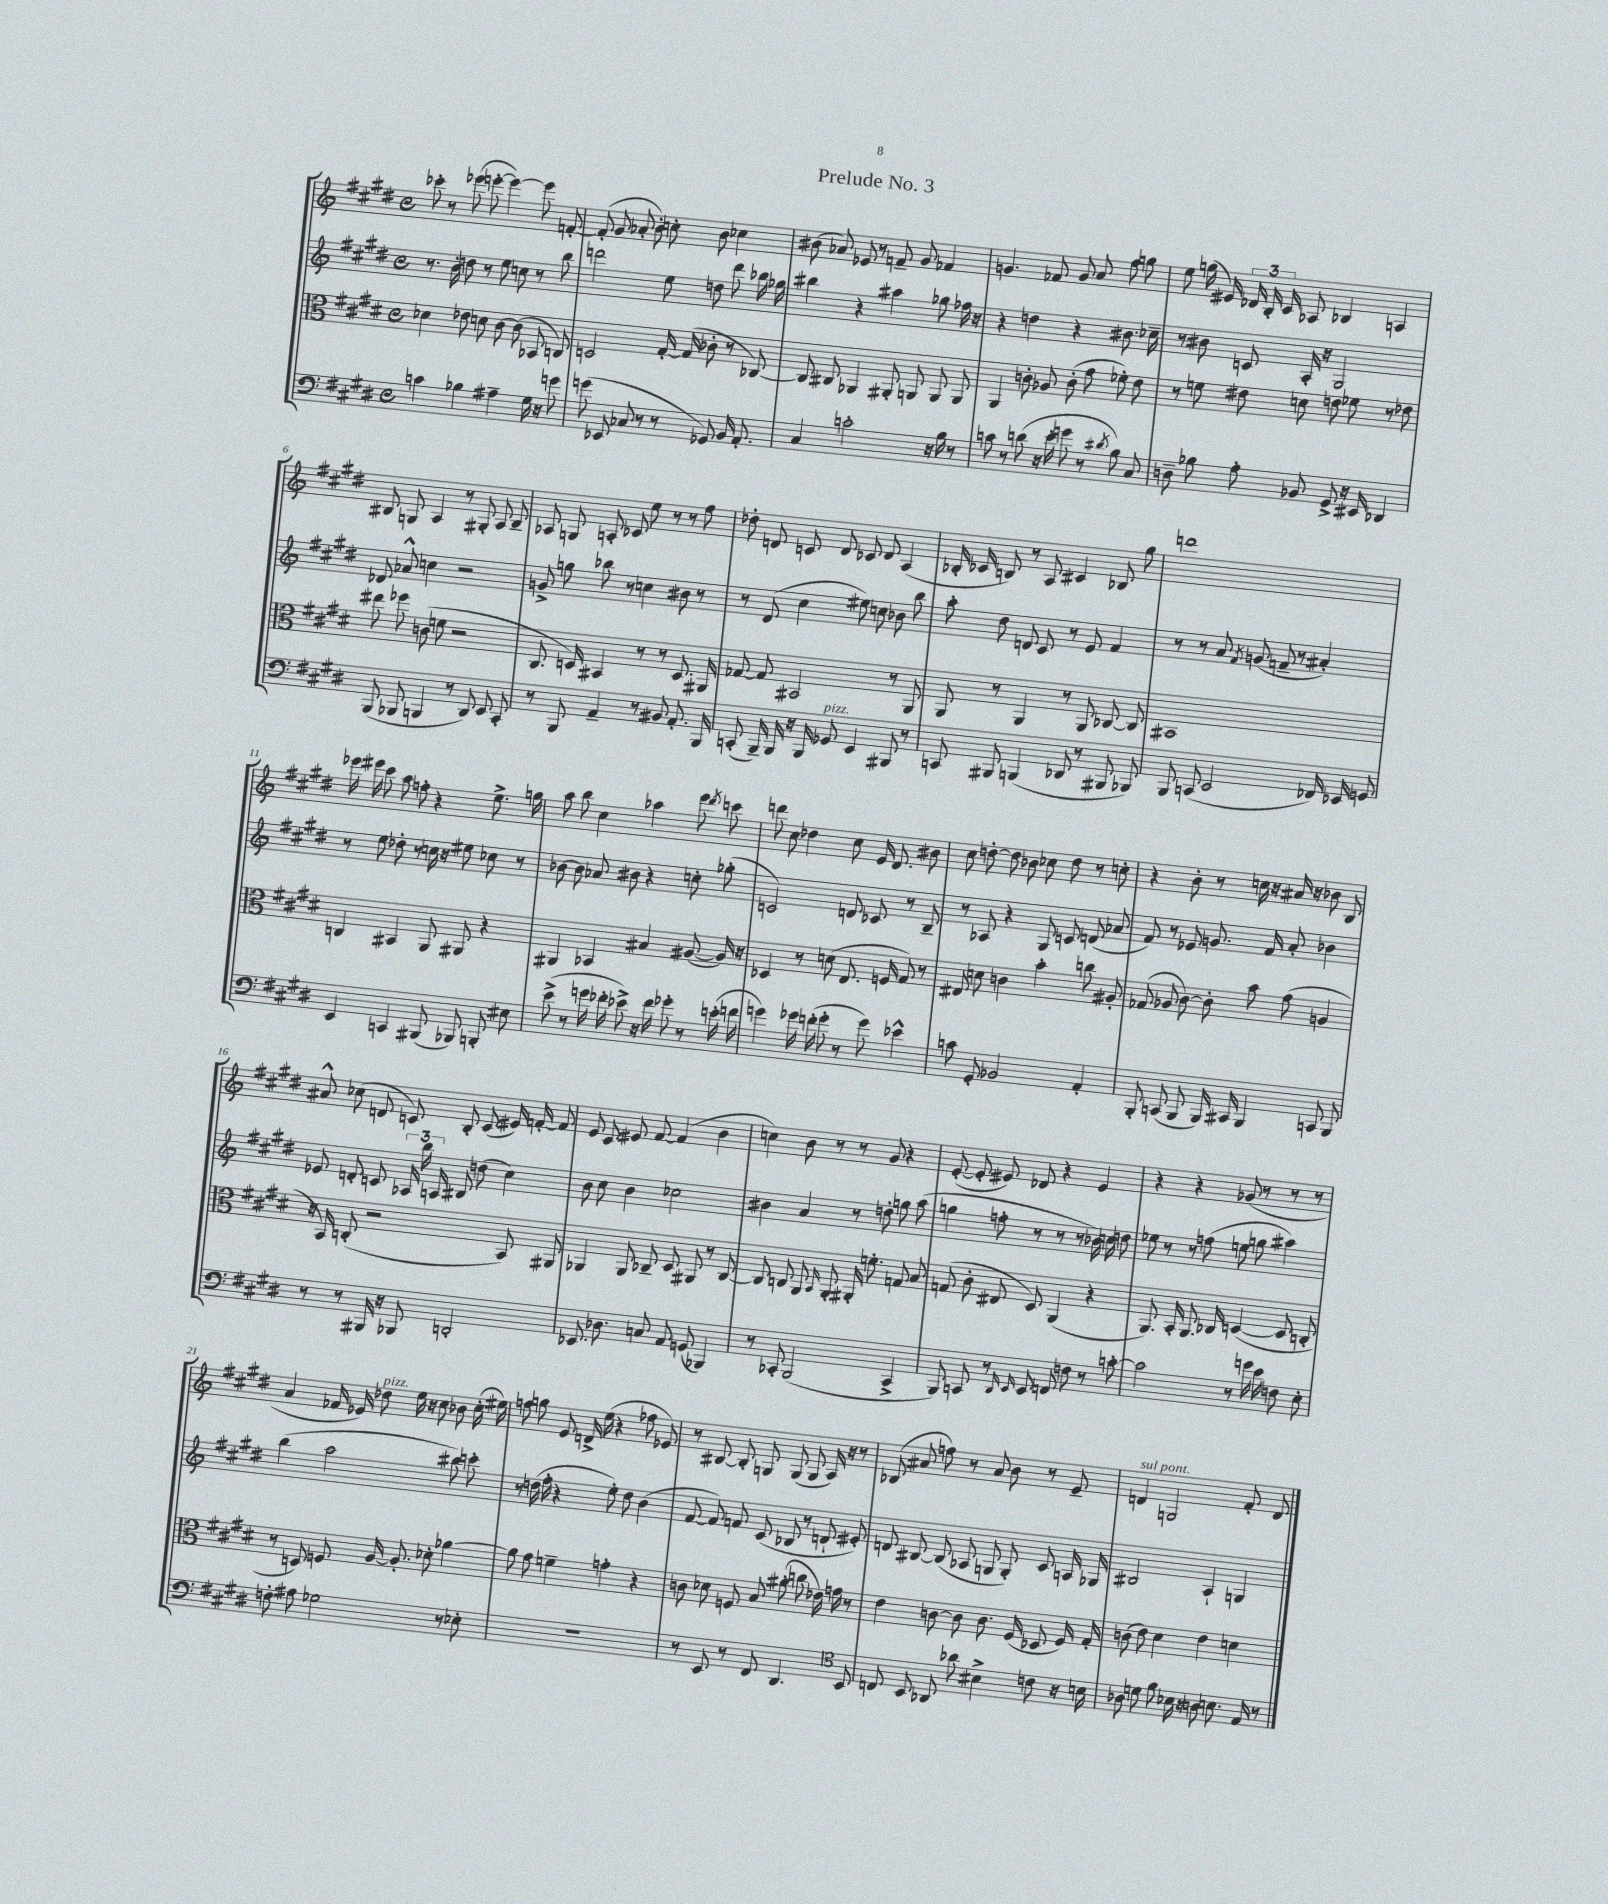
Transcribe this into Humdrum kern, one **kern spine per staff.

**kern	**kern	**kern	**kern
*part4	*part3	*part2	*part1
*staff4	*staff3	*staff2	*staff1
*clefF4	*clefC3	*clefG2	*clefG2
*k[f#c#g#d#]	*k[f#c#g#d#]	*k[f#c#g#d#]	*k[f#c#g#d#]
*M4/4	*M4/4	*M4/4	*M4/4
*met(c)	*met(c)	*met(c)	*met(c)
=1	=1	=1	=1
4cn\	4d-X\	8.r	8ccc-X'\
.	.	.	8r
.	.	16b'\	.
4B-X\	8e-X\	8ddn\	(8eee-X\
.	8dn\	8r	[8eeen'\
4A#X~\	[8c#\	8ee\	4eee\_)
.	(8c#\]	8ccn\	.
16G#\	8BB-X/	8r	8eee\]
16r	.	.	.
8gn\	8Cn/)	8bb\	[8fn'/
=2	=2	=2	=2
(8gn\	2Dn/	2dddn\	(8f'/]
8EE-X/	.	.	8g#/
8C-X/	.	.	8a-X'/
8r	.	.	8b'\)
8r	[16G#'/	8ee\	8ccn'\
.	(16G#/]	.	.
8GG-X/)	8c-X'\	8ddn\	8b\
16BB/	8r	8ddd\	4cc-X\
8.AA'/	.	.	.
.	[8C-X/)	16bb-X\	.
.	.	16gg-X\	.
=3	=3	=3	=3
4C#/	8C-/]	4bb#X\	(8b#X\
.	8C#X/	.	8a-X/)
2cn'\	4AA-X/	4r	8e-X/
.	.	.	8r
.	8AA#X'/	4aa#X\	8fn~/
.	8AAn/	.	8g#/
16r	8AA/	8gg-X\	4f-X/
16B\	.	.	.
8r	8AA/	16ff-X\	.
.	.	16r	.
=4	=4	=4	=4
8cn\	4AA/	4r	4.gn/
8r	.	.	.
(8dn\	8cn'\	4ddn\	.
16r	8A-X/	.	8f-X/
16e'\	.	.	.
8gn\	(8c'\	4r	8g/
8r	8g#\	.	8a/
8qd#X/	.	.	.
8B\)	8f-X'\)	8.b#X\	8ff#\
8C#/	8e\	.	8ggn\
.	.	16cc-X~\	.
=5	=5	=5	=5
8Dn~\	8r	8r	8ee\
8B-X\	8fn\	8b#X\	(16ggn\
.	.	.	16e#X/)
8A'\	8e#X\	8cn/	24d-X/
.	.	.	24B'/
.	.	.	24c#/
8BB-X/	8dn\	16A'/	8A-X/
.	.	16r	.
8GG#^/	8en\	2G#/	4B-X/
16r	8f-X\	.	.
16EE#X/	.	.	.
4DD-X/	8r	.	4An/
.	8e-X\	.	.
!!LO:LB:g=z
=6	=6	=6	=6
(8BBB/	8ee#X\	8d-X/	8B#X/
8BBB-X/	8ff-X\	8a-X^^/	8Gn/
4BBBn/	(8cn\	4ccn\	4A/
.	8fn\	.	.
8r	2r	2r	8r
8DD#/)	.	.	8G#X'/
8EE/	.	.	8A/
8CC#'/	.	.	8B#~/
=7	=7	=7	=7
8r	8.C#/	8gn^/	8A-X/
8BBB/	.	8ggn\	8Gn/
.	16Dn/)	.	.
4AA~/	4BB#X/	8bb-X\	8An'/
.	.	8r	8c-X/
8r	8r	4ccn\	8ee\
8BB#X/	8r	.	8r
8.AA'/	8.D/	8b#X\	8r
.	.	8r	8ff#\
16BBB/	16AA#X/	.	.
=8	=8	=8	=8
(8CCn'/	[8G-X/	8r	8dd-X'\
16BBB~/)	8G-/]	(8d#/	8dn/
16BBB/	.	.	.
16r	2BB#X/	4cc#\	8cn/
16BBB/	.	.	.
!LO:TX:a:i:t=pizz.	!	!	!
8GG-X/	.	.	8d/
4EE/	.	8ee#X\)	8c-X/
.	.	8ccn\	8d/
8BBB#X/	8r	8b-X\	(4A/
8r	8AA/	8bb\	.
=9	=9	=9	=9
8CCn/	8AA/	8aa'\	16B-X'/
.	.	.	16c-X/
8BBB#X/	8r	8dd#\	8Bn/)
(4BBBn/	4AA/	8dn/	8r
.	.	8c#/	8A/
8DD-X/	8r	8r	4c#X/
8r	8AA/	8e/	.
8BBB#X/	[8C-X/	4f#/	8B-X/
8BBB-X/)	8C-/]	.	8gg#\
=10	=10	=10	=10
8BBB/	1BB#X	8r	1dddn
(8CCn/	.	8r	.
2EE/	.	8a/	.
.	.	8qf#/	.
.	.	(8gn/	.
.	.	8fn~/	.
.	.	8r	.
16FF-X/)	.	4a#X'/)	.
16EE-X/	.	.	.
8GGn/	.	.	.
!!LO:LB:g=z
=11	=11	=11	=11
4EE/	4Cn/	8r	16eee-X\
.	.	.	16eee#X\
.	.	8ee\	8ccc#\
4CCn/	4BB#X/	8dd-X'\	8aa\
.	.	8r	8ffn'\
(8BBB#X/	8AA/	16ccn\	4r
.	.	16r	.
8BBB-X/)	8AA#X/	8ee#X\	.
8BBBn'/	4r	8cc-X\	8.ee^\
8E#X\	.	8r	.
.	.	.	16ggn\
=12	=12	=12	=12
(8e^\	4AA#X/	[8b-X\	8aa\
8r	.	8b-\]	8bb\
16gn\	4BB-X/	8a-X/	4cc#\
16f-X'\	.	.	.
8e-X^\)	.	8b#X\	.
16r	4B#X/	4r	4aa-X\
16f-\	.	.	.
8g-X'\	.	.	.
8r	([8A#X/	8ccn'\	8eee\
.	.	.	8qddd#/
(16en'\	16A#/])	(8gg-X'\	8cccn\
16fn\	16r	.	.
=13	=13	=13	=13
4gn\)	4D-X/	2cn/)	8dddn\
.	.	.	8cc#\
16g-X\	8r	.	4dd-X\
(16fn'\	.	.	.
8g-'\	(8dn\	.	.
8r	8.E/	8dn/	8cc#\
8g-\)	.	8c-X/	16e/
.	16Fn/	.	8.d#/
4e-X^^\	8G#/)	8r	.
.	8r	8B~/	8b#X\
=14	=14	=14	=14
8cn\	8E#X/	8r	8cc#\
8GG#'/	8dn\	8A-X/	[8ddn'\
2BB-X/	4cn\	4r	8dd\]
.	.	.	8b-X\
.	4b'\	8G#/	8cc-X\
.	.	8cn/	8dd\
4AA'/	8ccn\	(8dn/	8r
.	8A#X'/	8a-X/	8ccn'\
=15	=15	=15	=15
8BBB'/	(8G-X/	8f#/)	4r
(8CCn/	8A-X/	8r	.
8BBB/	[8c#\)	8e-X/	8b'\
16BBB/)	8c#'\]	8.gn/	8r
16CC#X/	.	.	.
4BBB/	8b\	.	16ccn\
.	.	16f#/	16r
.	(8g#\	8a'/	16a#X/
.	.	.	16r
8CCn/	4An/	4b-X\	8b-X\
8BBB/	.	.	8B/
!!LO:LB:g=z
=16	=16	=16	=16
8r	16r	8e-X/	8a#X^^/
.	16BB/)	.	.
8r	(8Cn'/	8dn'/	(8cc-X\
16BBB#X/	2r	8cn/	8dn/
16r	.	.	.
8BBB-X/	.	24A-X/	8cn/)
.	.	24bb\	.
.	.	24An/	.
2DDn'/	.	8B#X/	8B'/
.	.	(8ddn\	(8c/
.	8BB/)	4cc#\)	16e#X/)
.	.	.	[16fn'/
.	8AA#X/	.	8f/]
=17	=17	=17	=17
8.EE-X/	4AA-X/	8b\	8e/
.	.	8cc#\	8c#/
8.D-X\	.	.	.
.	8AA-/	4b\	8e#X/
8Cn/	8C-X~/	.	[8f#/
8AA/	8D#/	2cc-X\	(4f#/]
(8GGn/	8AA#X/	.	.
4BBB-X/)	8r	.	4b\
.	[8C-/	.	.
=18	=18	=18	=18
8r	8C-/]	4b#X\	4ccn\)
8CC-X'/	8Cn/	.	.
(2BBB/	8AA/	4a/	8b\
.	16qqBB/	.	.
.	8AA'/	.	8r
.	16AA#X'/	8r	8r
.	8.fn'\	.	.
.	.	8ddn'\	8g#/
4CC-^/	8Gn/	8ggn\	4r
.	8B/	(8aa\	.
=19	=19	=19	=19
8BBB/)	(8Gn/	4ggn\	([8e'/
8CCn/	8c#'\	.	8e'/]
8r	8E#X/	8ffn'\	8e#X/)
16qqDD#/	.	.	.
16qqEE/	.	.	.
8EE/	8D#/)	8r	8d-X/
8FFn/	(4AA/	8r	4r
8Fn\	.	8r	.
8r	4r	16b-X\)	4e#/
.	.	16ccn\	.
[8cn'\	.	8ddn\	.
=20	=20	=20	=20
2c\]	8.AA/)	8ee-X\	4r
.	.	8r	.
.	16BB'/	.	.
.	8.AA/	8r	4r
.	.	(8ffn\	.
.	16C-X/	.	.
8r	([4Dn/	8een\	(8g-X/
16gn\	.	8ggn\	8r
16e\	.	.	.
8Fn\	8D/]	4aa#X\)	8r
8E'\	8Cn'/	.	8r
!!LO:LB:g=z
=21	=21	=21	=21
8Fn'\	8r	(4bb\	4a/
8A#X\	8Dn/)	.	.
2G-X\	8Fn/	2aa\	16f-X/
.	.	.	16e-X/)
!	!	!	!LO:TX:a:i:t=pizz.
.	[16A/	.	8dd-X\
.	8.A'/]	.	.
.	.	.	16ee\
.	.	.	16r
.	8d-X'\	.	8cc#\
8r	[4a-X\	8bb#X\)	8b-X\
8E-X'\	.	8cccn'\	(16cc#'\
.	.	.	16ee#X\)
=22	=22	=22	=22
1r	8a-\]	8r	8ffn\
.	8g#\	(16ddn\	8ggn\
.	.	16ff#'\	.
.	4fn~\	4r	8e/
.	.	.	16dn^/
.	.	.	(16ee\
.	4gn'\	8ee'\)	4r
.	.	8dd\	.
.	4r	(4b\	8ff-X\
.	.	.	8e-X/)
=23	=23	=23	=23
8r	8cn\	[8f#/	8r
8EE/	8d-X\	8f#/])	[8B#X/
8r	8Fn/	8fn/	8B#'/]
8FF#/	8B/	(8c#/	8Gn/
4.DD#/	(8a#X'\	8B-X/	(8G/
.	8ccn\	8r	8G/
.	16e-X\)	8dn`/	16A/)
.	16gn\	.	16r
*clefC4	*	*	*
8BB/	8r	8e#X'/)	8r
=24	=24	=24	=24
8Cn/	4e\	8dn/	(8B-X/
8BB/	.	[8B#X/	8a#X/
8AA-X/	[8cn\	(8B#/]	8ffn\)
8a-X\	8c\]	8A-X/	8r
4B#X^\	8.c\	8Gn/	8a#/
.	.	8G'/)	8b\
.	(16F#/	.	.
8cn\	8D-X/	8c#/	8r
16r	16F#/)	16An/	8e~/
16Bn\	16G#'/	16G-X/	.
=25	=25	=25	=25
!	!	!	!LO:TX:a:i:t=sul pont.
8A-X\	(8cn\	2B#X/	4dn/
8dn\	8e\)	.	.
8f#\	4d#\	.	2Gn/
16B-X\	.	.	.
16r	.	.	.
8An\	4e\	4A`/	.
8.Bn\	.	.	.
.	4dn\	4Gn/	8f#'/
16E/	.	.	.
8r	.	.	8d/
==	==	==	==
*-	*-	*-	*-
